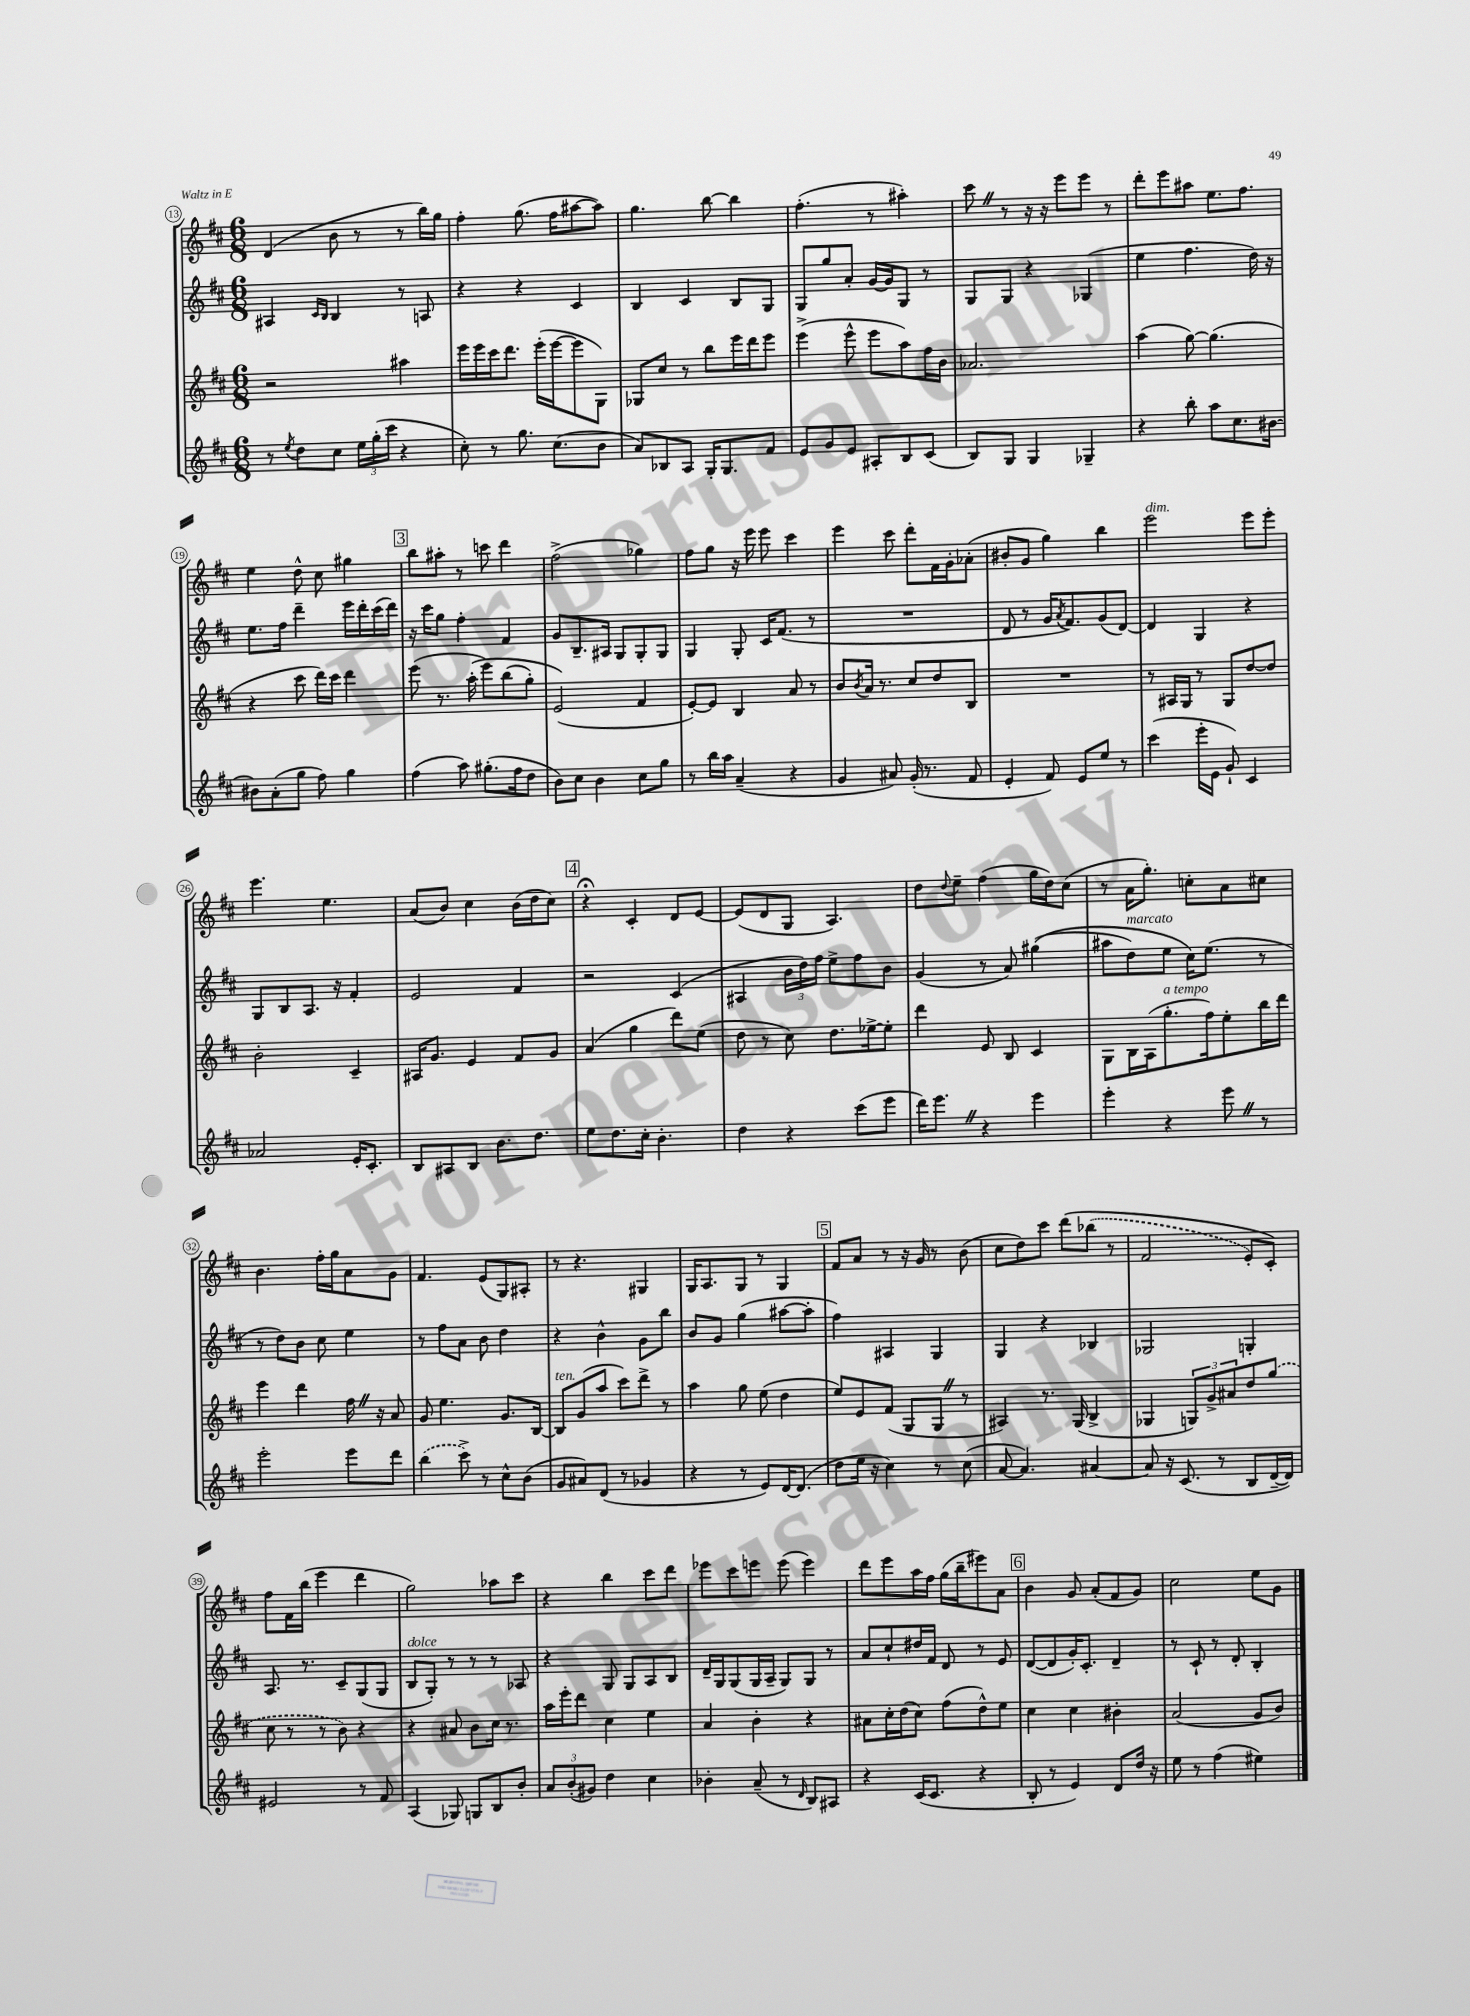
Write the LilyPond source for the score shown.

<<
\new StaffGroup <<
\new Staff = "s0" {
    \clef treble \key d \major \numericTimeSignature \time 6/8
    d'4( b'8 r8 r8 b''16) g''16 |
    fis''4-. g''8.( fis''16 ais''8~ ais''8) |
    g''4. b''8~ b''4 |
    fis''4.-.( r8 ais''4-.) |
    cis'''8 \once \override BreathingSign.text = \markup { \musicglyph "scripts.caesura.straight" } \breathe r8 r16 r16 e'''8 e'''8 r8 |
    d'''8-. e'''8 ais''8 e''8. fis''8. |
    e''4 d''8-^ cis''8 gis''4 |
    \mark \markup { \box "3" } b''8 ais''8-. r8 c'''8 d'''4 |
    fis''2->( ges''4) |
    fis''8 g''8 r16 e'''16 e'''8 cis'''4 |
    e'''4 cis'''8 d'''8-. fis'16 g'16-. aes'8-.( |
    bis'8-. g'8 g''4) b''4 |
    e'''2^\markup { \italic "dim." } e'''8 e'''8-. |
    e'''4. e''4. |
    a'8( b'8) cis''4 b'16( d''16 cis''8) |
    \mark \markup { \box "4" } r4\fermata cis'4-. d'8 e'8~ |
    e'8( d'8 g8 a4.) |
    d''8 \appoggiatura { d''8 } e''8-- fis''4( g''16 d''16) cis''8( |
    r8 a'16 g''8.-.) c''8-. a'8 cis''8 |
    b'4. fis''16-. g''16 a'8 g'8 |
    fis'4. e'8( g8) ais8-. |
    r8 r4. gis4 |
    g16 a8. g8 r8 g4 |
    \mark \markup { \box "5" } fis'8 a'8 r8 r16 g'16 r8 b'8( |
    cis''8 d''8) cis'''8 d'''8\( \once \slurDashed bes''8( r8 |
    fis'2 e'8-.) cis'8-.\) |
    fis''8 fis'16 b''16( e'''4 d'''4 |
    g''2) aes''8 cis'''8 |
    r4 b''4 cis'''8 d'''8 |
    ees'''8 cis'''8 e'''8 e'''8( e'''4) |
    d'''8 e'''8 a''16 fis''16 g''16( b''16-- eis'''8) a'8 |
    \mark \markup { \box "6" } b'4 g'8 a'8-.( fis'8 g'8) |
    cis''2 e''8 g'8 \bar "|." |
}
\new Staff = "s1" {
    \clef treble \key d \major \numericTimeSignature \time 6/8
    ais4 \grace { cis'16 b16 } b4 r8 a8 |
    r4 r4 cis'4 |
    b4 cis'4 b8 g8 |
    g8 g''8 a'8-. g'16~ g'16 g8 r8 |
    g8 g8 r4 ges4( |
    e''4 fis''4. d''16) r16 |
    e''8. fis''16 d'''4-- e'''16 d'''16-. cis'''16( d'''16) |
    \mark \markup { \box "3" } r16 cis'''16 g''8 fis''4-. fis'4 |
    g'8 b8.-- ais16 g8 g8-. g8 |
    g4 g8-. cis'16 fis'8.( r8 |
    R2. |
    d'8 r8 g'16 \acciaccatura { a'8 } fis'8.) g'8( d'8~) |
    d'4 g4 r4 |
    g8 b8 a8. r16 fis'4-. |
    e'2 fis'4 |
    \mark \markup { \box "4" } r2 cis'4( |
    ais4 \tuplet 3/2 { b'16 d''16) fis''16 } e''8-> fis''8 b'8 |
    g'4( r8 a'8) gis''4(\( |
    ais''8 d''8^\markup { \italic "marcato" }) e''8 cis''16\) e''8.( r8 |
    r8 d''8) b'8 cis''8 e''4 |
    r8 fis''8 a'8 b'8 d''4 |
    r4 b'4-^ g'8 b''8 |
    b'8 g'8 g''4( ais''8~ ais''8-. |
    \mark \markup { \box "5" } fis''4) ais4 g4 |
    g4 r4 bes4 |
    ges2 g4-. |
    a8. r8. cis'8-- g8( g8 |
    b8^\markup { \italic "dolce" } g8-.) r8 r8 r8 aes8 |
    r4 g8 g8 a8 b8 |
    d'16-- g16 g8( g16 a16-- g8) g8 r8 |
    a'8 cis''8-! dis''16 fis'16 d'8 r8 e'8 |
    \mark \markup { \box "6" } d'8~( d'8 g'16-.) cis'8.-. d'4-- |
    r8 cis'8-! r8 d'8-. b4-. \bar "|." |
}
\new Staff = "s2" {
    \clef treble \key d \major \numericTimeSignature \time 6/8
    r2 ais''4 |
    e'''16 e'''16 cis'''16 d'''8. e'''16-.( e'''16~ e'''8 g8) |
    ges8 cis''8 r8 b''8 e'''16 d'''16 e'''8 |
    e'''4->( e'''8-^ e'''8 a''8) fis''16 b'16 |
    aes'2. |
    a''4( g''8~) g''4.( |
    r4 cis'''8 d'''16) cis'''16 d'''4 |
    \mark \markup { \box "3" } e'''8( r8. a''16-.\( e'''8) b''8( g''8-.) |
    e'2(\) fis'4 |
    e'8~-.) e'8 b4 a'8 r8 |
    b'8 \acciaccatura { b'8 } a'16 r8. cis''8 d''8 b8 |
    R2. |
    r8 ais16 g16 r8 g8 d''8~ d''8 |
    b'2-. cis'4-- |
    ais16 g'8. e'4 fis'8 g'8 |
    \mark \markup { \box "4" } a'4( g''4 d'''8) e''8( |
    d''8 r8 cis''8) d''8. ees''16~-> ees''8-. |
    d'''4 e'8 b8 cis'4 |
    g8 b16 a16( g''8.-.^\markup { \italic "a tempo" } fis''16) e''8-. b''16 d'''16 |
    e'''4 d'''4 fis''16 \once \override BreathingSign.text = \markup { \musicglyph "scripts.caesura.straight" } \breathe r16 a'8 |
    g'8 e''4. g'8. b16~ |
    b8^\markup { \italic "ten." } g'8( a''8 cis'''8) d'''8-> r8 |
    a''4 g''8 e''8( d''4 |
    \mark \markup { \box "5" } e''8) e'8 fis'8( g8 g8 \once \override BreathingSign.text = \markup { \musicglyph "scripts.caesura.straight" } \breathe r8 |
    ais4) r8. g16( b4-> |
    ges4 \tuplet 3/2 { g8) g'8-> ais'8 } d''8 \once \slurDashed g''8( |
    cis''8 r8 r8 b'8) r4 |
    r4 ais'8 b'8 cis''16 r8. |
    a''16 e'''16-. d'''8 cis''4 e''4 |
    a'4 b'4-. r4 |
    ais'8 cis''16-. d''16( cis''8) fis''8( d''8-^) e''8 |
    \mark \markup { \box "6" } cis''4 cis''4 bis'4-. |
    a'2( g'8 b'8) \bar "|." |
}
\new Staff = "s3" {
    \clef treble \key d \major \numericTimeSignature \time 6/8
    r8 \acciaccatura { e''8 } d''8 cis''8 \tuplet 3/2 { e''16 g''16-.( cis'''16 } r4 |
    cis''8-.) r8 g''8. cis''8.( b'8 |
    a'8) bes8 a8 g16-. g8. fis'8 |
    e'8 g'8 e'8 ais8-. b8 cis'8( |
    b8) g8 g4 ges4-- |
    r4 b''8-. a''8 cis''8. bis'16~ |
    bis'8 a'8-.( g''8 fis''8) g''4 |
    \mark \markup { \box "3" } fis''4( a''8) gis''8.-.( fis''16 d''8 |
    b'8) cis''8 b'4 cis''8 g''8 |
    r8 b''16 a''16 a'4--( r4 |
    g'4 ais'8) g'16-.( r8. fis'8 |
    e'4-. fis'8) e'8 e''8 r8 |
    cis'''4( e'''16-. e'16 g'8-!) cis'4 |
    aes'2 e'16-. cis'8.-. |
    b8 ais8 b8 b'8. d''8. |
    \mark \markup { \box "4" } e''8 d''8. cis''16-. b'4.-. |
    d''4 r4 cis'''8( e'''8 |
    d'''16) e'''8. \once \override BreathingSign.text = \markup { \musicglyph "scripts.caesura.straight" } \breathe r4 e'''4 |
    e'''4-. r4 e'''8 \once \override BreathingSign.text = \markup { \musicglyph "scripts.caesura.straight" } \breathe r8 |
    e'''2-. e'''8 d'''8 |
    \once \slurDashed b''4( cis'''8->) r8 cis''8-^ b'8( |
    g'8 ais'8) d'8( r8 ges'4 |
    r4 r8 e'8) d'16~ d'8.( |
    \mark \markup { \box "5" } d''8 e''16 r16 cis''4) r8 cis''8( |
    a'8~ a'4.) ais'4~ |
    ais'8 r16 cis'8.( r8 b8 d'16~-- d'16) |
    eis'2 r8 fis'8 |
    a4( ges8) g8 b8 b'8-. |
    \tuplet 3/2 { a'8 b'8-.( gis'8) } d''4 cis''4 |
    bes'4-. a'8--( r8 \grace { d'16 } b8) ais8 |
    r4 cis'16( cis'8. r4 |
    \mark \markup { \box "6" } b8-. r8 e'4) d'8 d''16 r16 |
    e''8 r8 fis''4( eis''4) \bar "|." |
}
>>
>>
\layout { \context { \Score currentBarNumber = #13 \override BarNumber.stencil = #(make-stencil-circler 0.1 0.3 ly:text-interface::print) } }
